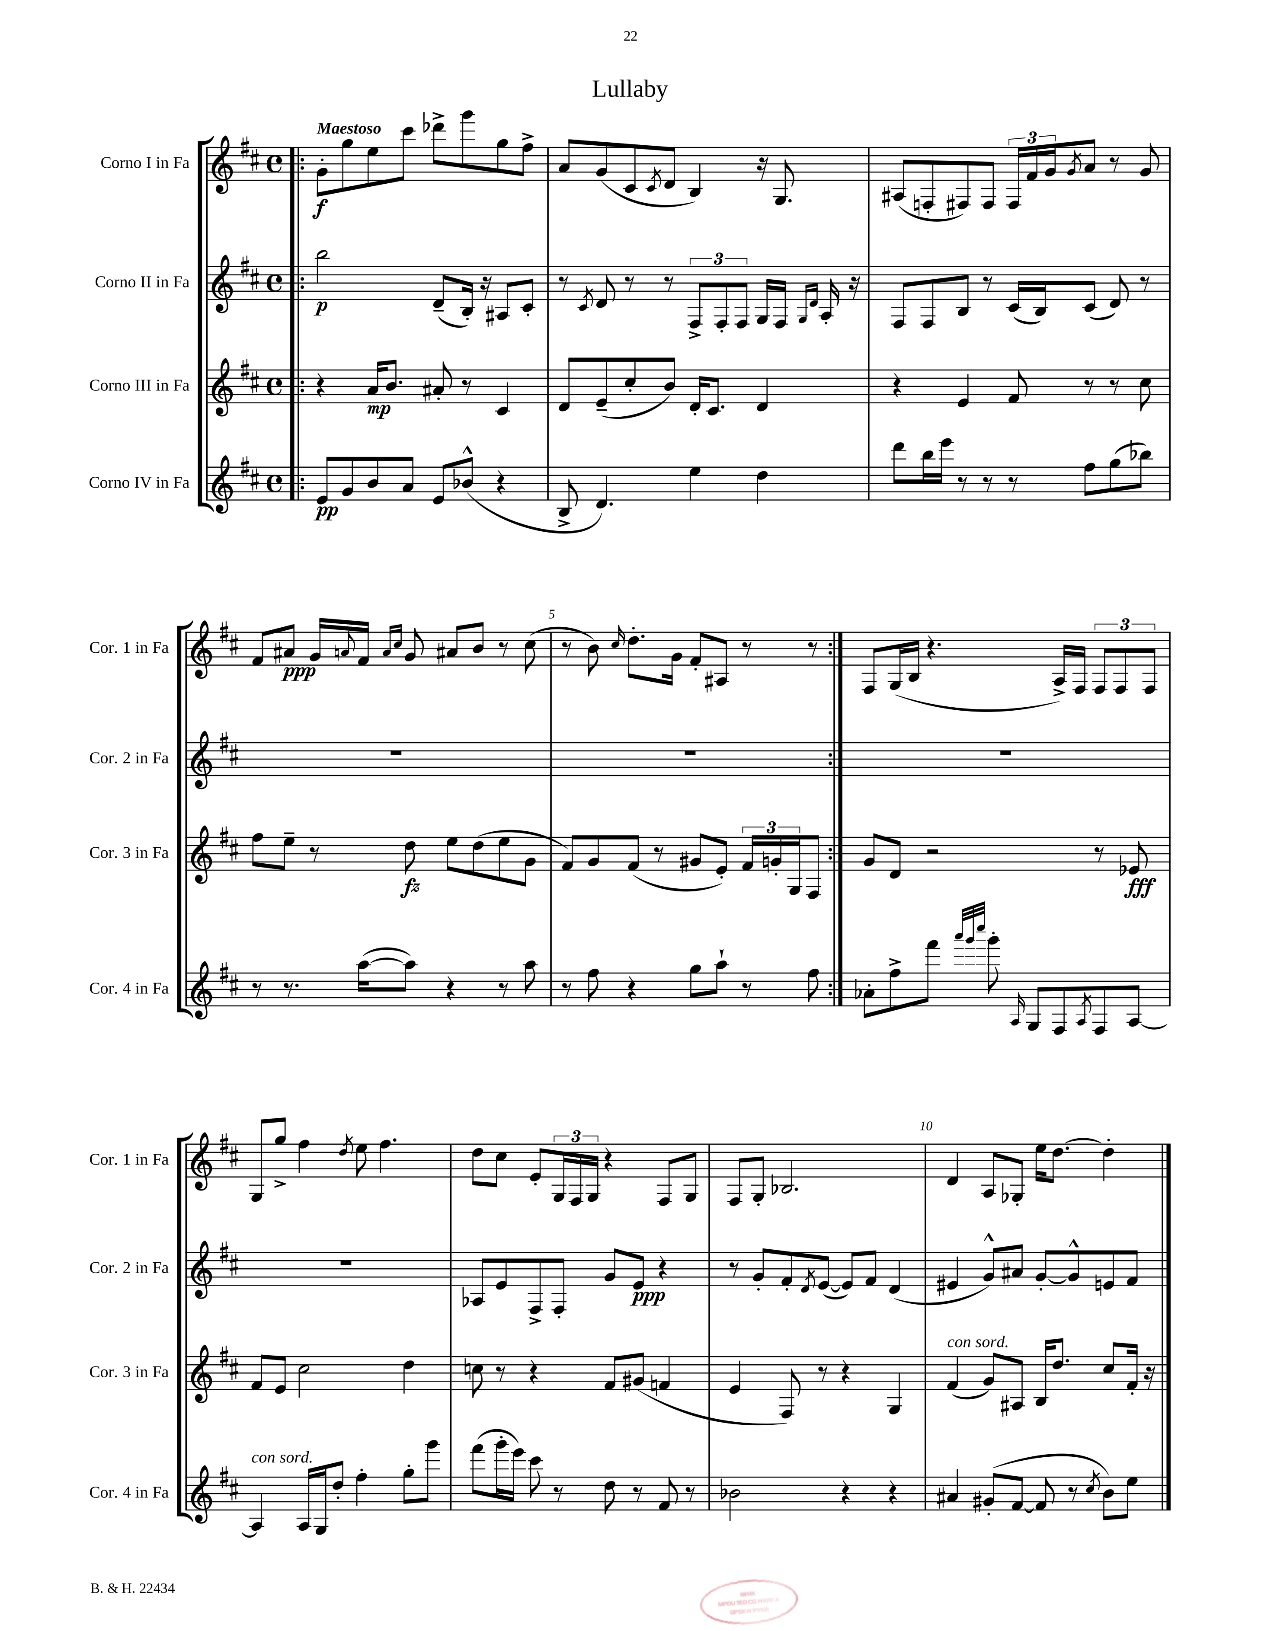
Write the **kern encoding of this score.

**kern	**dynam	**kern	**dynam	**kern	**dynam	**kern	**dynam
*part4	*part4	*part3	*part3	*part2	*part2	*part1	*part1
*staff4	*staff4	*staff3	*staff3	*staff2	*staff2	*staff1	*staff1
*I"Corno IV in Fa	*	*I"Corno III in Fa	*	*I"Corno II in Fa	*	*I"Corno I in Fa	*
*I'Cor. 4 in Fa	*	*I'Cor. 3 in Fa	*	*I'Cor. 2 in Fa	*	*I'Cor. 1 in Fa	*
*clefG2	*	*clefG2	*	*clefG2	*	*clefG2	*
*k[f#c#]	*	*k[f#c#]	*	*k[f#c#]	*	*k[f#c#]	*
*M4/4	*	*M4/4	*	*M4/4	*	*M4/4	*
*met(c)	*	*met(c)	*	*met(c)	*	*met(c)	*
=1!|:	=1!|:	=1!|:	=1!|:	=1!|:	=1!|:	=1!|:	=1!|:
!	!	!	!	!	!	!LO:TX:a:B:t=Maestoso	!
8e/L	pp	4r	.	2bb\	p	8g'\L	f
8g/	.	.	.	.	.	8gg\	.
8b/	.	16a/KL	mp	.	.	8ee\	.
.	.	8.b/J	.	.	.	.	.
8a/J	.	.	.	.	.	8ccc#\J	.
8e/L	.	8a#X'/	.	(8d~/L	.	8ddd-X^\L	.
(8b-X^^/J	.	8r	.	16B'/Jk)	.	8ggg\	.
.	.	.	.	16r	.	.	.
4r	.	4c#/	.	8A#X/L	.	8gg\	.
.	.	.	.	8c#'/J	.	8ff#^\J	.
=2	=2	=2	=2	=2	=2	=2	=2
8B^/	.	8d/L	.	8r	.	8a/L	.
.	.	.	.	8qc#/	.	.	.
4.d/)	.	(8e~/	.	8d/	.	(8g/	.
.	.	8cc#'/	.	8r	.	8c#/	.
.	.	.	.	.	.	8qc#/	.
.	.	8b/J)	.	8r	.	8d/J	.
4ee\	.	16d'/KL	.	12F#^/L	.	4B/)	.
.	.	8.c#/J	.	.	.	.	.
.	.	.	.	12F#'/	.	.	.
.	.	.	.	12F#/J	.	.	.
4dd\	.	4d/	.	16G/LL	.	16r	.
.	.	.	.	16F#/JJ	.	8.G/	.
.	.	.	.	16qqG/LL	.	.	.
.	.	.	.	16qqd/JJ	.	.	.
.	.	.	.	16A'/	.	.	.
.	.	.	.	16r	.	.	.
=3	=3	=3	=3	=3	=3	=3	=3
8ddd\L	.	4r	.	8F#/L	.	(8A#X/L	.
16bb\L	.	.	.	8F#/	.	8Fn'/	.
16eee\JJ	.	.	.	.	.	.	.
8r	.	4e/	.	8B/J	.	8F#X/)	.
8r	.	.	.	8r	.	8F#/J	.
8r	.	8f#/	.	(16c#/LL	.	24F#/LL	.
.	.	.	.	.	.	24f#/	.
.	.	.	.	16B/J)	.	.	.
.	.	.	.	.	.	24g/J	.
.	.	.	.	.	.	8qg/	.
8ff#\L	.	8r	.	(8c#/J	.	8a/J	.
(8gg\	.	8r	.	8d/)	.	8r	.
8bb-X\J)	.	8cc#\	.	8r	.	8g/	.
!!LO:LB:g=z
=4	=4	=4	=4	=4	=4	=4	=4
8r	.	8ff#\L	.	1r	.	8f#/L	.
8.r	.	8ee~\J	.	.	.	8a#X/J	ppp
.	.	8r	.	.	.	16g/LL	.
.	.	.	.	.	.	8qqan/	.
([16aa\KL	.	.	.	.	.	16f#/JJ	.
.	.	.	.	.	.	16qqa/LL	.
.	.	.	.	.	.	16qqcc#/JJ	.
8aa\J])	.	8dd\	fz	.	.	8g/	.
4r	.	8ee\L	.	.	.	8a#X/L	.
.	.	(8dd\	.	.	.	8b/J	.
8r	.	8ee\	.	.	.	8r	.
8aa\	.	8g\J	.	.	.	(8cc#\	.
=5	=5	=5	=5	=5	=5	=5	=5
8r	.	8f#/L)	.	1r	.	8r	.
8ff#\	.	8g/	.	.	.	8b\)	.
.	.	.	.	.	.	16qqcc#/	.
4r	.	(8f#/J	.	.	.	8.dd'\L	.
.	.	8r	.	.	.	.	.
.	.	.	.	.	.	16g\Jk	.
8gg\L	.	8g#X/L	.	.	.	8f#'/L	.
8aa`\J	.	8e'/J)	.	.	.	8A#X/J	.
8r	.	24f#/LL	.	.	.	8r	.
.	.	24gn'/	.	.	.	.	.
.	.	24G/J	.	.	.	.	.
8ff#\	.	8F#/J	.	.	.	8r	.
=6:|!	=6:|!	=6:|!	=6:|!	=6:|!	=6:|!	=6:|!	=6:|!
8a-X'\L	.	8g/L	.	1r	.	8F#/L	.
8ff#^\	.	8d/J	.	.	.	(16G/L	.
.	.	.	.	.	.	16B/JJ	.
8fff#\J	.	2r	.	.	.	4.r	.
32qqaaa/LLL	.	.	.	.	.	.	.
32qqggg/	.	.	.	.	.	.	.
32qqcccc#/JJJ	.	.	.	.	.	.	.
8ggg'\	.	.	.	.	.	.	.
16qqA/	.	.	.	.	.	.	.
8G/L	.	.	.	.	.	.	.
8F#/	.	.	.	.	.	16A^/LL)	.
.	.	.	.	.	.	16F#/JJ	.
8qA/	.	.	.	.	.	.	.
8F#/	.	8r	.	.	.	12F#/L	.
.	.	.	.	.	.	12F#/	.
[8A/J	.	8e-X/	fff	.	.	.	.
.	.	.	.	.	.	12F#/J	.
!!LO:LB:g=z
=7	=7	=7	=7	=7	=7	=7	=7
!LO:TX:a:i:t=con sord.	!	!	!	!	!	!	!
4A/]	.	8f#/L	.	1r	.	8G/L	.
.	.	8e/J	.	.	.	8gg^/J	.
16A/LL	.	2cc#\	.	.	.	4ff#\	.
16G/J	.	.	.	.	.	.	.
8dd'/J	.	.	.	.	.	.	.
.	.	.	.	.	.	8qdd/	.
4ff#'\	.	.	.	.	.	8ee\	.
.	.	.	.	.	.	4.ff#\	.
8gg'\L	.	4dd\	.	.	.	.	.
8ggg\J	.	.	.	.	.	.	.
=8	=8	=8	=8	=8	=8	=8	=8
(8fff#\L	.	8ccn\	.	8A-X/L	.	8dd\L	.
16ggg'\L	.	8r	.	8e/	.	8cc#\J	.
16eee\JJ)	.	.	.	.	.	.	.
8ccc#\	.	4r	.	8F#^/	.	8e'/L	.
8r	.	.	.	8F#'/J	.	24G/L	.
.	.	.	.	.	.	24F#/	.
.	.	.	.	.	.	24G/JJ	.
8dd\	.	8f#/L	.	8g/L	.	4r	.
8r	.	(8g#X/J	.	8e/J	ppp	.	.
8f#/	.	4fn/	.	4r	.	8F#/L	.
8r	.	.	.	.	.	8G/J	.
=9	=9	=9	=9	=9	=9	=9	=9
2b-X\	.	4e/	.	8r	.	8F#/L	.
.	.	.	.	8g'/L	.	8G'/J	.
.	.	8F#/)	.	8f#'/	.	2.B-X/	.
.	.	.	.	8qd/	.	.	.
.	.	8r	.	([8e/J	.	.	.
4r	.	4r	.	8e/L])	.	.	.
.	.	.	.	8f#/J	.	.	.
4r	.	4G/	.	(4d/	.	.	.
=10	=10	=10	=10	=10	=10	=10	=10
!	!	!LO:TX:a:i:t=con sord.	!	!	!	!	!
4a#X/	.	(4f#/	.	4e#X/	.	4d/	.
(8g#X'/L	.	8g/L)	.	8g^^/L)	.	8A/L	.
[8f#/J	.	8A#X/J	.	8a#X/J	.	8G-X'/J	.
8f#/]	.	16B/KL	.	[8g'/L	.	16ee\KL	.
.	.	8.dd/J	.	.	.	[8.dd\J	.
8r	.	.	.	8g^^/]	.	.	.
8qcc#/	.	.	.	.	.	.	.
8b\L)	.	8cc#/L	.	8en/	.	4dd'\]	.
8ee\J	.	16f#'/Jk	.	8f#/J	.	.	.
.	.	16r	.	.	.	.	.
==	==	==	==	==	==	==	==
*-	*-	*-	*-	*-	*-	*-	*-
